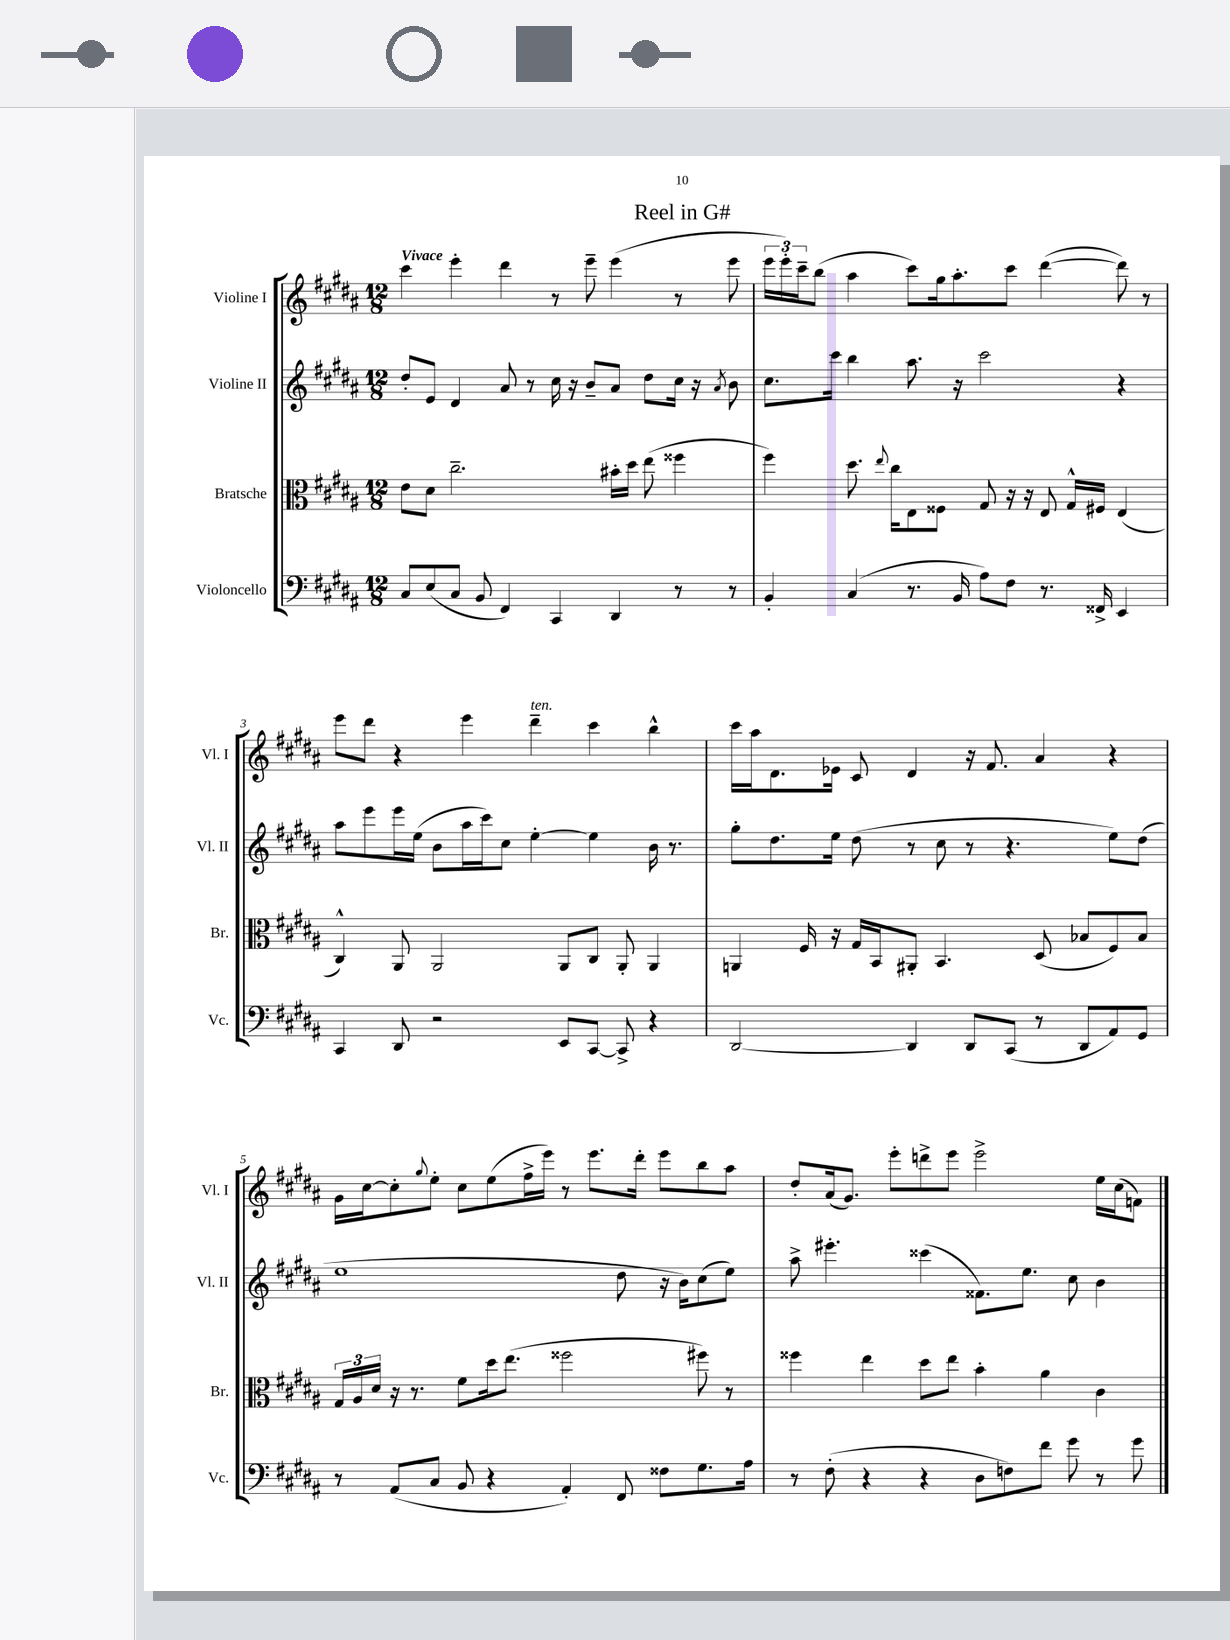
\header { title = "Reel in G#" }
<<
\new StaffGroup <<
\new Staff = "s0" \with { instrumentName = "Violine I" shortInstrumentName = "Vl. I" } {
    \clef treble \key b \major \numericTimeSignature \time 12/8 \tempo "Vivace"
    cis'''4 e'''4-. dis'''4 r8 e'''8-- e'''4( r8 e'''8 |
    \tuplet 3/2 { e'''16 e'''16-.) cis'''16-- } b''8( ais''4 cis'''8) gis''16 ais''8.-. cis'''8 dis'''4~( dis'''8) r8 |
    e'''8 dis'''8 r4 e'''4 dis'''4--^\markup { \italic "ten." } cis'''4 b''4-^ |
    cis'''16 ais''16 dis'8. ees'16 cis'8 dis'4 r16 fis'8. ais'4 r4 |
    gis'16 cis''16~ cis''8-. \appoggiatura { gis''8 } e''8-. cis''8 e''8( fis''16-> e'''16) r8 e'''8. dis'''16-. e'''8 b''8 ais''8 |
    dis''8-. ais'16( gis'8.) e'''8-. d'''8-> e'''8 e'''2-> e''16 cis''16( f'8) \bar "|." |
}
\new Staff = "s1" \with { instrumentName = "Violine II" shortInstrumentName = "Vl. II" } {
    \clef treble \key b \major \numericTimeSignature \time 12/8
    dis''8-. e'8 dis'4 ais'8 r8 cis''16 r16 b'8-- ais'8 dis''8 cis''16 r16 \acciaccatura { ais'8 } b'8 |
    cis''8. cis'''16 b''4 ais''8. r16 cis'''2 r4 |
    ais''8 e'''8 e'''16 e''16( b'8 ais''16 cis'''16) cis''8 e''4~-. e''4 b'16 r8. |
    gis''8-. dis''8. e''16 dis''8( r8 cis''8 r8 r4. e''8) dis''8( |
    e''1 dis''8 r16 b'16) cis''8( e''8) |
    ais''8-> eis'''4.-. cisis'''4( fisis'8.) e''8. cis''8 b'4 \bar "|." |
}
\new Staff = "s2" \with { instrumentName = "Bratsche" shortInstrumentName = "Br." } {
    \clef alto \key b \major \numericTimeSignature \time 12/8
    e'8 dis'8 cis''2.-- bis'16-. dis''16 e''8( fisis''4 |
    fis''4) dis''8. \appoggiatura { e''8 } cis''16 e8 fisis8 gis8 r16 r16 e8 gis16-^ fis16 e4( |
    cis4-^) ais,8 ais,2 ais,8 cis8 ais,8-. ais,4 |
    a,4 fis16 r16 gis16 b,16 ais,8-. b,4. dis8( bes8 fis8) bes8 |
    \tuplet 3/2 { gis16 ais16 dis'16 } r16 r8. fis'8 dis''16 e''8.( fisis''2 fis''8) r8 |
    fisis''4 e''4 dis''8 e''8 b'4-. ais'4 cis'4 \bar "|." |
}
\new Staff = "s3" \with { instrumentName = "Violoncello" shortInstrumentName = "Vc." } {
    \clef bass \key b \major \numericTimeSignature \time 12/8
    cis8 e8( cis8 b,8 fis,4) cis,4 dis,4 r8 r8 |
    b,4-. cis4( r8. b,16 ais8) fis8 r8. fisis,16-> e,4 |
    cis,4 dis,8 r2 e,8 cis,8~ cis,8-> r4 |
    dis,2~ dis,4 dis,8 cis,8( r8 dis,8 ais,8) gis,8 |
    r8 ais,8( cis8 b,8 r4 ais,4-.) fis,8 fisis8 gis8. ais16 |
    r8 fis8-.( r4 r4 dis8 f8) fis'8 gis'8 r8 gis'8 \bar "|." |
}
>>
>>
